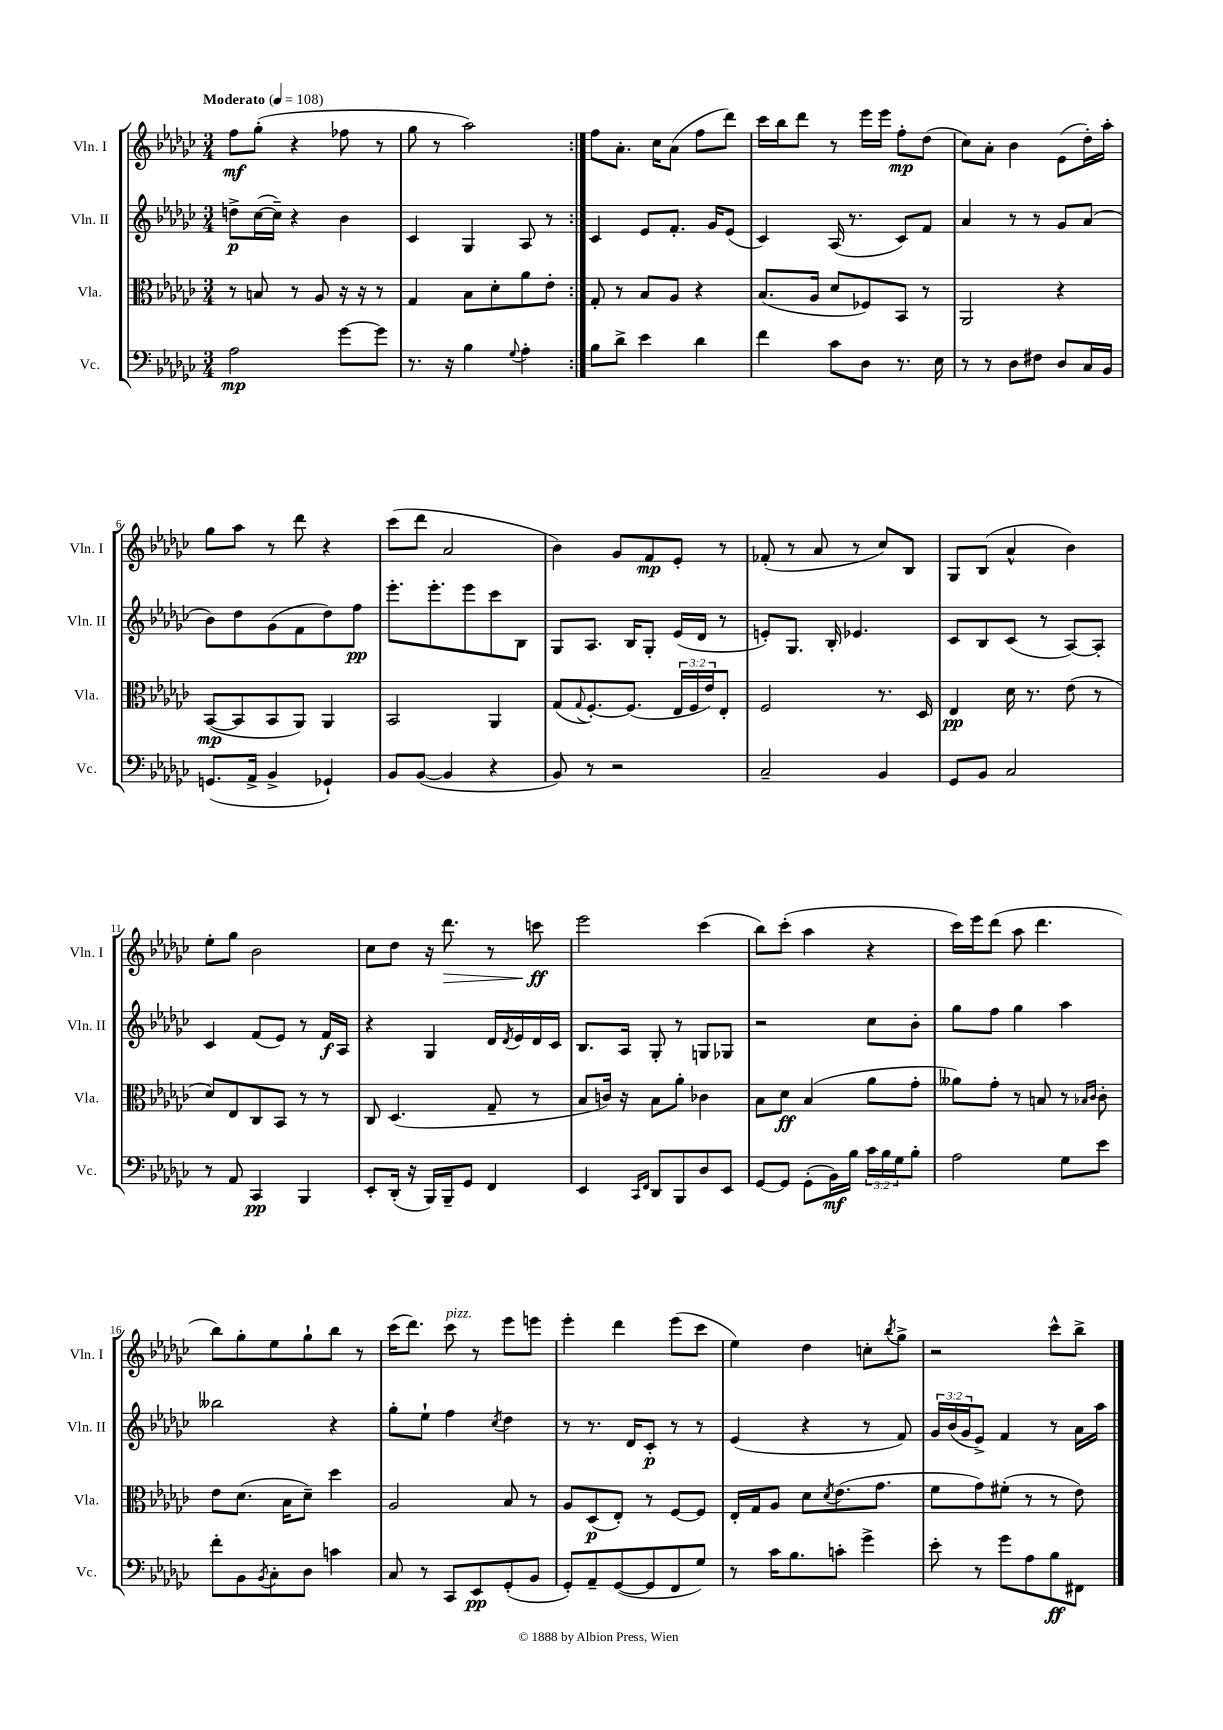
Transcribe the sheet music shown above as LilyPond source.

<<
\new StaffGroup <<
\new Staff = "s0" \with { instrumentName = "Vln. I" shortInstrumentName = "Vln. I" } {
    \clef treble \key ges \major \numericTimeSignature \time 3/4 \tempo "Moderato" 4 = 108
    \repeat volta 2 { f''8\mf ges''8-.( r4 fes''8 r8 |
    ges''8 r8 aes''2) | }
    f''8 aes'8.-. ces''16 aes'8( f''8 des'''8) |
    ces'''16 bes''16 des'''8 r8 ees'''16 ees'''16 f''8-.\mp des''8( |
    ces''8) aes'8-. bes'4 ees'8( des''16-.) aes''16-. |
    ges''8 aes''8 r8 des'''8 r4 |
    ces'''8( des'''8 aes'2 |
    bes'4) ges'8 f'8\mp ees'8-. r8 |
    fes'8-.( r8 aes'8 r8 ces''8) bes8 |
    ges8 bes8( aes'4-^ bes'4) |
    ees''8-. ges''8 bes'2 |
    ces''8 des''8 r16 des'''8.\> r8 c'''8\ff\! |
    ees'''2 ces'''4( |
    bes''8) ces'''8-.( aes''4 r4 |
    ces'''16) ees'''16 des'''8( aes''8 des'''4. |
    bes''8) ges''8-. ees''8 ges''8-! bes''8 r8 |
    ces'''16( des'''8.) ces'''8^\markup { \italic "pizz." } r8 ees'''8 e'''8 |
    ees'''4-. des'''4 ees'''8( ces'''8 |
    ees''4) des''4 c''8-. \acciaccatura { bes''8 } ges''8-> |
    r2 ces'''8-^ bes''8-> \bar "|." |
}
\new Staff = "s1" \with { instrumentName = "Vln. II" shortInstrumentName = "Vln. II" } {
    \clef treble \key ges \major \numericTimeSignature \time 3/4 \override Staff.TupletNumber.text = #tuplet-number::calc-fraction-text
    \repeat volta 2 { d''8->\p ces''16~( ces''16--) r4 bes'4 |
    ces'4 ges4 aes8 r8 | }
    ces'4 ees'8 f'8.-. ges'16 ees'8( |
    ces'4) aes16( r8. ces'8) f'8 |
    aes'4 r8 r8 ges'8 aes'8( |
    bes'8) des''8 ges'8( f'8 des''8) f''8\pp |
    ees'''8.-. ees'''8.-. ees'''8 ces'''8 bes8 |
    ges8 aes8. bes16 ges8-. ees'16( des'16 r8 |
    e'8-.) ges8. bes16-. ees'4. |
    ces'8 bes8 ces'8( r8 aes8~) aes8-. |
    ces'4 f'8( ees'8) r8 f'16\f aes16 |
    r4 ges4 des'16 \acciaccatura { des'8 } ees'16 des'16 ces'16 |
    bes8. aes16 ges8-. r8 g8 ges8 |
    r2 ces''8 bes'8-. |
    ges''8 f''8 ges''4 aes''4 |
    beses''2 r4 |
    ges''8-. ees''8-! f''4 \acciaccatura { ces''8 } des''4 |
    r8 r8. des'16 ces'8-.\p r8 r8 |
    ees'4( r4 r8 f'8) |
    \tuplet 3/2 { ges'16 bes'16( ges'16 } ees'8->) f'4 r8 aes'16 aes''16 \bar "|." |
}
\new Staff = "s2" \with { instrumentName = "Vla." shortInstrumentName = "Vla." } {
    \clef alto \key ges \major \numericTimeSignature \time 3/4 \override Staff.TupletNumber.text = #tuplet-number::calc-fraction-text
    \repeat volta 2 { r8 b8 r8 aes8 r16 r16 r8 |
    ges4 bes8 des'8-. aes'8 ees'8-. | }
    ges8-. r8 bes8 aes8 r4 |
    bes8.( aes16 des'8 fes8) bes,8 r8 |
    aes,2 r4 |
    bes,8~\mp( bes,8 bes,8 aes,8) aes,4 |
    bes,2 aes,4 |
    ges8( \appoggiatura { ges8 } f8.~-.) f8.( \tuplet 3/2 { ees16 f16 ees'16) } ees8-. |
    f2 r8. des16 |
    ees4\pp des'16 r8. ees'8( r8 |
    des'8) ees8 ces8 bes,8 r8 r8 |
    ces8 des4.( ges8-- r8 |
    bes8 c'16) r16 bes8 aes'8-. ces'4 |
    bes8 des'8\ff bes4( aes'8 ges'8-. |
    aeses'8) ges'8-. r8 b8 r8 \grace { bes16 ces'16 } ces'8-. |
    ees'8 des'8.( bes16 des'8--) des''4 |
    aes2 bes8 r8 |
    aes8 des8\p( ees8-.) r8 f8~ f8 |
    ees16-. ges16 aes8 des'8 \acciaccatura { des'8 } ees'8.( ges'8. |
    f'8 ges'8) fis'8-.( r8 r8 ees'8) \bar "|." |
}
\new Staff = "s3" \with { instrumentName = "Vc." shortInstrumentName = "Vc." } {
    \clef bass \key ges \major \numericTimeSignature \time 3/4 \override Staff.TupletNumber.text = #tuplet-number::calc-fraction-text
    \repeat volta 2 { aes2\mp ges'8~ ges'8 |
    r8. r16 bes4 \appoggiatura { ges8 } aes4-. | }
    bes8 des'8-> ees'4 des'4 |
    f'4 ces'8 des8 r8. ees16 |
    r8 r8 des8 fis8 des8 ces16 bes,16 |
    g,8.( aes,16-> bes,4-> ges,4-!) |
    bes,8 bes,8~( bes,4 r4 |
    bes,8) r8 r2 |
    ces2-- bes,4 |
    ges,8 bes,8 ces2 |
    r8 aes,8 ces,4\pp bes,,4 |
    ees,8-. des,16-.( r16 bes,,16) bes,,16-- ges,8 f,4 |
    ees,4 \grace { ces,16 f,16 } des,8 bes,,8 des8 ees,8 |
    ges,8~ ges,8 ges,8-.( bes,16\mf) bes16 \tuplet 3/2 { ces'16 bes16 ges16 } bes8-. |
    aes2 ges8 ees'8 |
    f'8-. bes,8 \acciaccatura { bes,8 } ces8-. des8 c'4 |
    ces8 r8 ces,8 ees,8\pp ges,8-.( bes,8 |
    ges,8-.) aes,8-- ges,8~( ges,8 f,8 ges8) |
    r8 ces'16 bes8. c'8-. ges'4-> |
    ees'8-. r8 ges'8 aes8 bes8\ff fis,8 \bar "|." |
}
>>
>>
